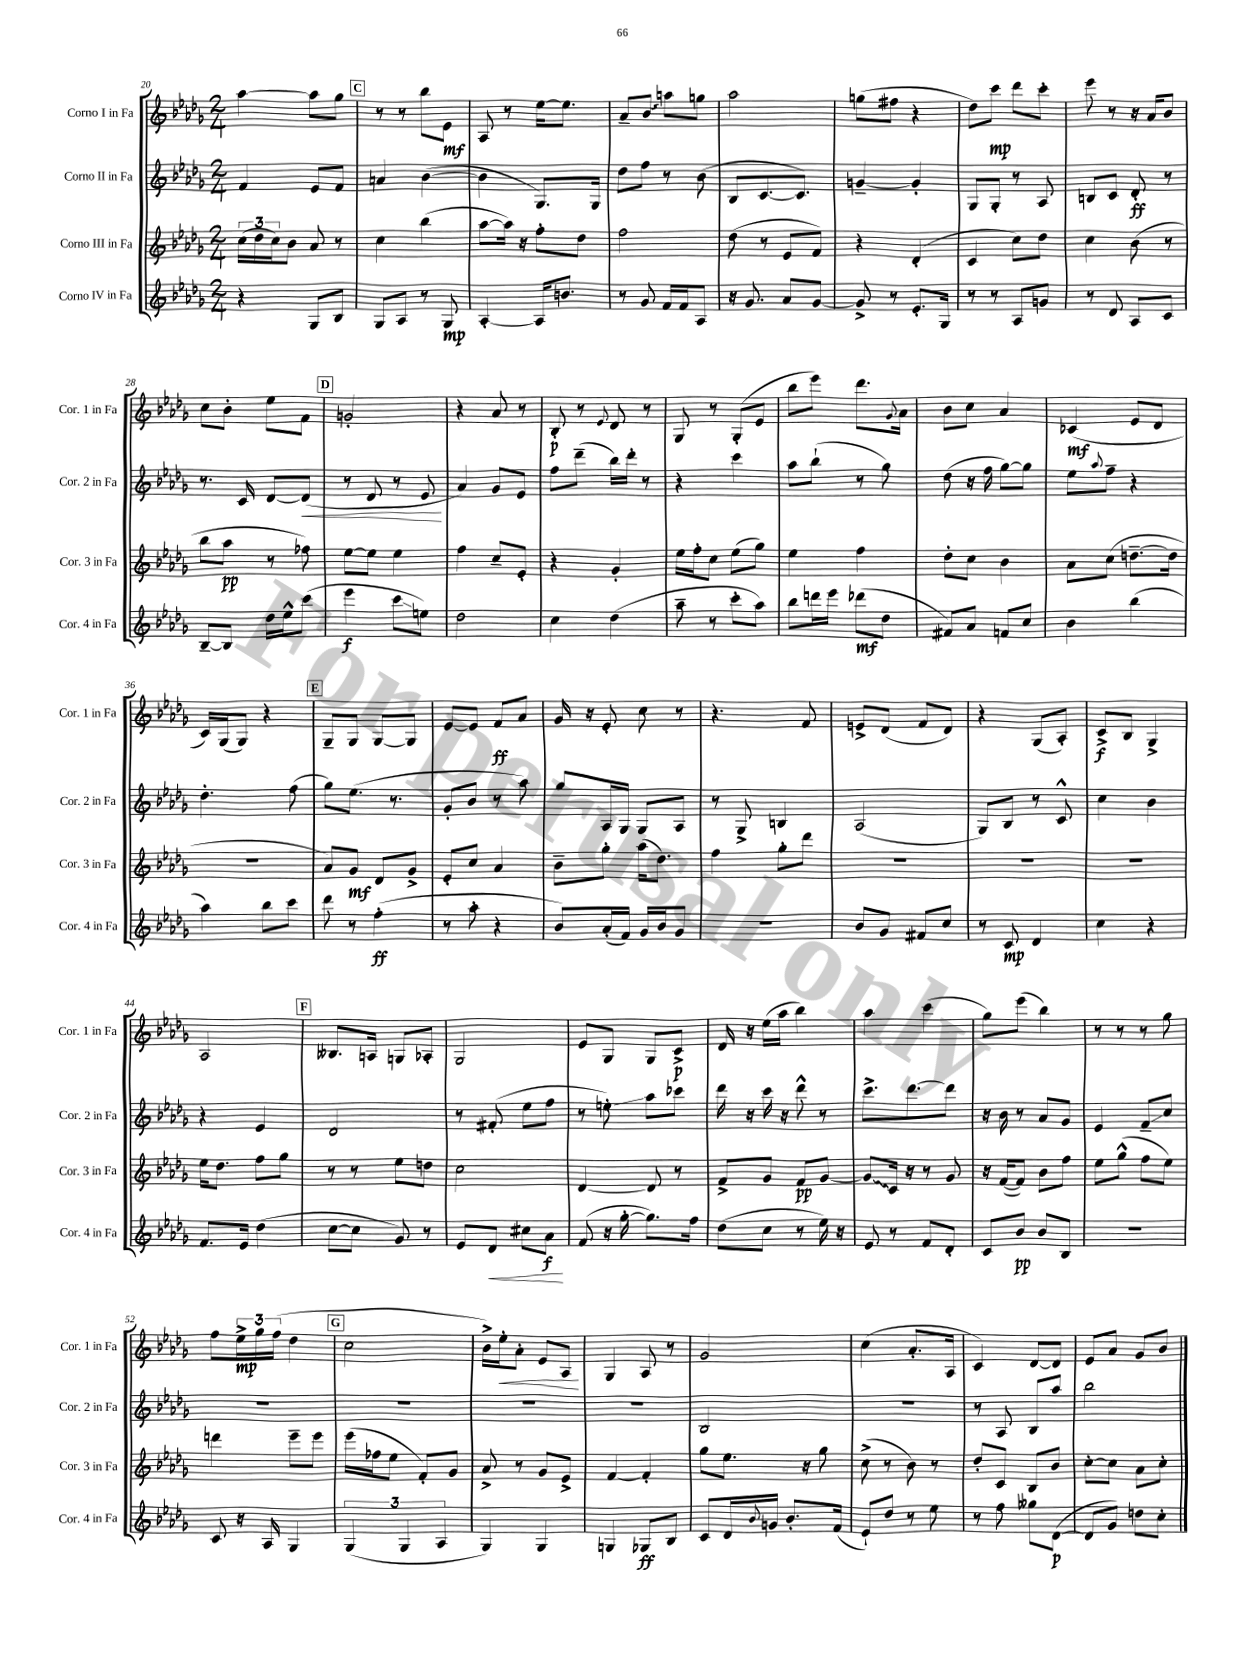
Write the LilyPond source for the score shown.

<<
\new StaffGroup <<
\new Staff = "s0" \with { instrumentName = "Corno I in Fa" shortInstrumentName = "Cor. 1 in Fa" } {
    \clef treble \key des \major \numericTimeSignature \time 2/4
    aes''4~ aes''8 ges''8 |
    \mark \markup { \box "C" } r8 r8 bes''8 ees'8\mf |
    aes8 r8 ees''16~ ees''8. |
    aes'8-- \once \override Glissando.style = #'zigzag bes'8\glissando a''8 g''8 |
    aes''2 |
    g''8( fis''8 r4 |
    des''8) c'''8\mp des'''8 c'''8-. |
    ees'''8 r8 r16 aes'16 bes'8 |
    c''8 bes'8-. ees''8 f'8 |
    \mark \markup { \box "D" } g'2-. |
    r4 aes'8 r8 |
    bes8-.\p r8 \appoggiatura { ees'8 } des'8 r8 |
    ges8 r8 ges8-.( ees'8 |
    bes''8 ees'''8) des'''8. \appoggiatura { ges'8 } aes'16 |
    bes'8 c''8 aes'4 |
    ces'4\mf( ees'8 des'8 |
    c'16) ges16( ges8) r4 |
    \mark \markup { \box "E" } ges8-- ges8 ges8~ ges8 |
    ees'8~ ees'8 f'8\ff aes'8 |
    ges'16 r16 ees'8-. c''8 r8 |
    r4. f'8 |
    e'8-> des'8( f'8 des'8) |
    r4 ges8( aes8-.) |
    c'8->\f bes8 ges4-> |
    aes2 |
    \mark \markup { \box "F" } beses8. a16 g8 aes8-. |
    ges2 |
    ees'8 ges8 ges8 c'8->\p |
    des'16 r16 ees''16( aes''16 bes''4) |
    aes''4 c'''4( |
    ges''8) ees'''8( bes''4) |
    r8 r8 r8 ges''8 |
    f''8 \tuplet 3/2 { ees''16->\mp ges''16 f''16( } des''4 |
    \mark \markup { \box "G" } c''2 |
    bes'16->) ees''16-.\< aes'8-. ees'8 aes8\! |
    ges4 aes8 r8 |
    ges'2 |
    c''4( aes'8.-. aes16 |
    c'4) des'8~ des'8 |
    ees'8 aes'8 ges'8 bes'8 \bar "|." |
}
\new Staff = "s1" \with { instrumentName = "Corno II in Fa" shortInstrumentName = "Cor. 2 in Fa" } {
    \clef treble \key des \major \numericTimeSignature \time 2/4
    f'4 ees'8 f'8 |
    \mark \markup { \box "C" } a'4 bes'4~( |
    bes'4 ges8.) ges16 |
    des''8 f''8 r8 bes'8( |
    bes8 c'8.~ c'8.) |
    g'4~-- g'4-. |
    ges8 ges8-. r8 aes8 |
    b8 c'8 des'8-.\ff r8 |
    r8. c'16 des'8~ des'8\<( |
    \mark \markup { \box "D" } r8 des'8 r8 ees'8\! |
    aes'4) ges'8 ees'8 |
    f''8 des'''8--( bes''16) des'''16-. r8 |
    r4 c'''4 |
    aes''8 bes''8-!( r8 ges''8) |
    des''8( r16 f''16 ges''8~) ges''8 |
    ees''8 \appoggiatura { aes''8 } f''8-- r4 |
    des''4.-. f''8( |
    \mark \markup { \box "E" } ges''8) ees''8.( r8. |
    ges'8-. bes'8 r8 aes''8) |
    ges''8 aes16 ges16 ges8 aes8 |
    r8 ges8-> b4 |
    aes2( |
    ges8) bes8 r8 c'8-^ |
    c''4 bes'4 |
    r4 ees'4 |
    \mark \markup { \box "F" } des'2 |
    r8 fis'8-.( ees''8 f''8 |
    r8 e''8-.\glissando) aes''8 ces'''8 |
    des'''16 r16 c'''16 r16 des'''8-^ r8 |
    c'''8.-> des'''8.~ des'''8 |
    r16 bes'16 r8 aes'8 ges'8 |
    ees'4 f'8--\glissando c''8 |
    R2 |
    \mark \markup { \box "G" } R2 |
    R2 |
    R2 |
    bes2 |
    R2 |
    r8 aes8 bes8 aes''8 |
    bes''2 \bar "|." |
}
\new Staff = "s2" \with { instrumentName = "Corno III in Fa" shortInstrumentName = "Cor. 3 in Fa" } {
    \clef treble \key des \major \numericTimeSignature \time 2/4
    \tuplet 3/2 { c''16( des''16 c''16) } bes'8 aes'8 r8 |
    \mark \markup { \box "C" } c''4 bes''4( |
    aes''8~ aes''16) r16 f''8-. des''8 |
    f''2 |
    des''8( r8 ees'8 f'8) |
    r4 des'4-.( |
    c'4 c''8) des''8 |
    c''4 bes'8( r8 |
    bes''8 aes''8\pp r8 fes''8) |
    \mark \markup { \box "D" } ees''8~ ees''8 ees''4 |
    f''4 c''8-- ees'8-. |
    r4 ges'4-. |
    ees''16 f''16-. c''8 ees''8( ges''8) |
    ees''4 f''4 |
    des''8-. c''8 bes'4 |
    aes'8 c''8( d''8.~-- d''16 |
    r2 |
    \mark \markup { \box "E" } aes'8) ges'8\mf des'8 ges'8-> |
    ees'8-. c''8 aes'4 |
    bes'8-- ges''8-. aes''16( des''8.) |
    f''4 ges''8-. des'''8 |
    R2 |
    R2 |
    R2 |
    ees''16 des''8. f''8 ges''8 |
    \mark \markup { \box "F" } r8 r8 ees''8 d''8 |
    c''2 |
    des'4~ des'8 r8 |
    f'8-> ges'8 f'8\pp ges'8~ |
    \once \override Glissando.style = #'zigzag ges'8\glissando c'16 r16 r8 ges'8 |
    r16 f'16~( f'8) bes'8 f''8 |
    ees''8 ges''8-^( f''8 ees''8) |
    d'''4 ees'''8-- ees'''8 |
    \mark \markup { \box "G" } ees'''16( fes''16 ees''8 f'8-.) ges'8 |
    aes'8-> r8 ges'8 ees'8-> |
    f'4~ f'4-. |
    ges''8 ees''8. r16 ges''8 |
    c''8->( r8 bes'8) r8 |
    des''8-. c'8 bes8 bes'8 |
    c''8~-. c''8 aes'8 c''8-. \bar "|." |
}
\new Staff = "s3" \with { instrumentName = "Corno IV in Fa" shortInstrumentName = "Cor. 4 in Fa" } {
    \clef treble \key des \major \numericTimeSignature \time 2/4
    r4 ges8 bes8 |
    \mark \markup { \box "C" } ges8 aes8 r8 ges8\mp |
    aes4~-. aes16 b'8. |
    r8 ges'8 f'16 f'16 aes8 |
    r16 ges'8. aes'8 ges'8~ |
    ges'8-> r8 ees'8.-. ges16 |
    r8 r8 aes8 g'8 |
    r8 des'8 aes8 c'8 |
    bes8~-- bes8 des''16 ees''16-^ c'''8( |
    \mark \markup { \box "D" } ees'''4\f c'''8\glissando e''8) |
    des''2 |
    c''4 des''4( |
    aes''8-- r8 c'''8-. aes''8) |
    bes''8 d'''16 ees'''16 des'''8\mf( des''8 |
    fis'8) aes'8 f'8 c''8 |
    bes'4 bes''4( |
    aes''4) bes''8 c'''8 |
    \mark \markup { \box "E" } des'''8 r8 f''4-.\ff( |
    r8 aes''8-. r4 |
    bes'8) aes'16-.( f'16) ges'16 bes'16 ges'8 |
    R2 |
    bes'8 ges'8 fis'8 c''8 |
    r8 c'8\mp des'4 |
    c''4 r4 |
    f'8. ees'16 des''4( |
    \mark \markup { \box "F" } c''8~ c''8 ges'8) r8 |
    ees'8 des'8\< cis''8 aes'8\f\! |
    f'8( r16 ges''16~-. ges''8.) f''16 |
    des''8( c''8 r8 ees''16) r16 |
    ees'8 r8 f'8 des'8-. |
    c'8 bes'8\pp bes'8 bes8 |
    R2 |
    c'8 r16 aes16 ges4 |
    \mark \markup { \box "G" } \tuplet 3/2 { ges4( ges4 aes4 } |
    ges4) ges4 |
    g4 ges8\ff bes8 |
    c'8 des'16 \appoggiatura { bes'8 } g'16 bes'8.-. f'16( |
    ees'8-!) des''8 r8 ees''8 |
    r8 f''8 geses''8 des'8~\p( |
    des'8 ges'8) d''8 c''8-. \bar "|." |
}
>>
>>
\layout { \context { \Score currentBarNumber = #20 } }
